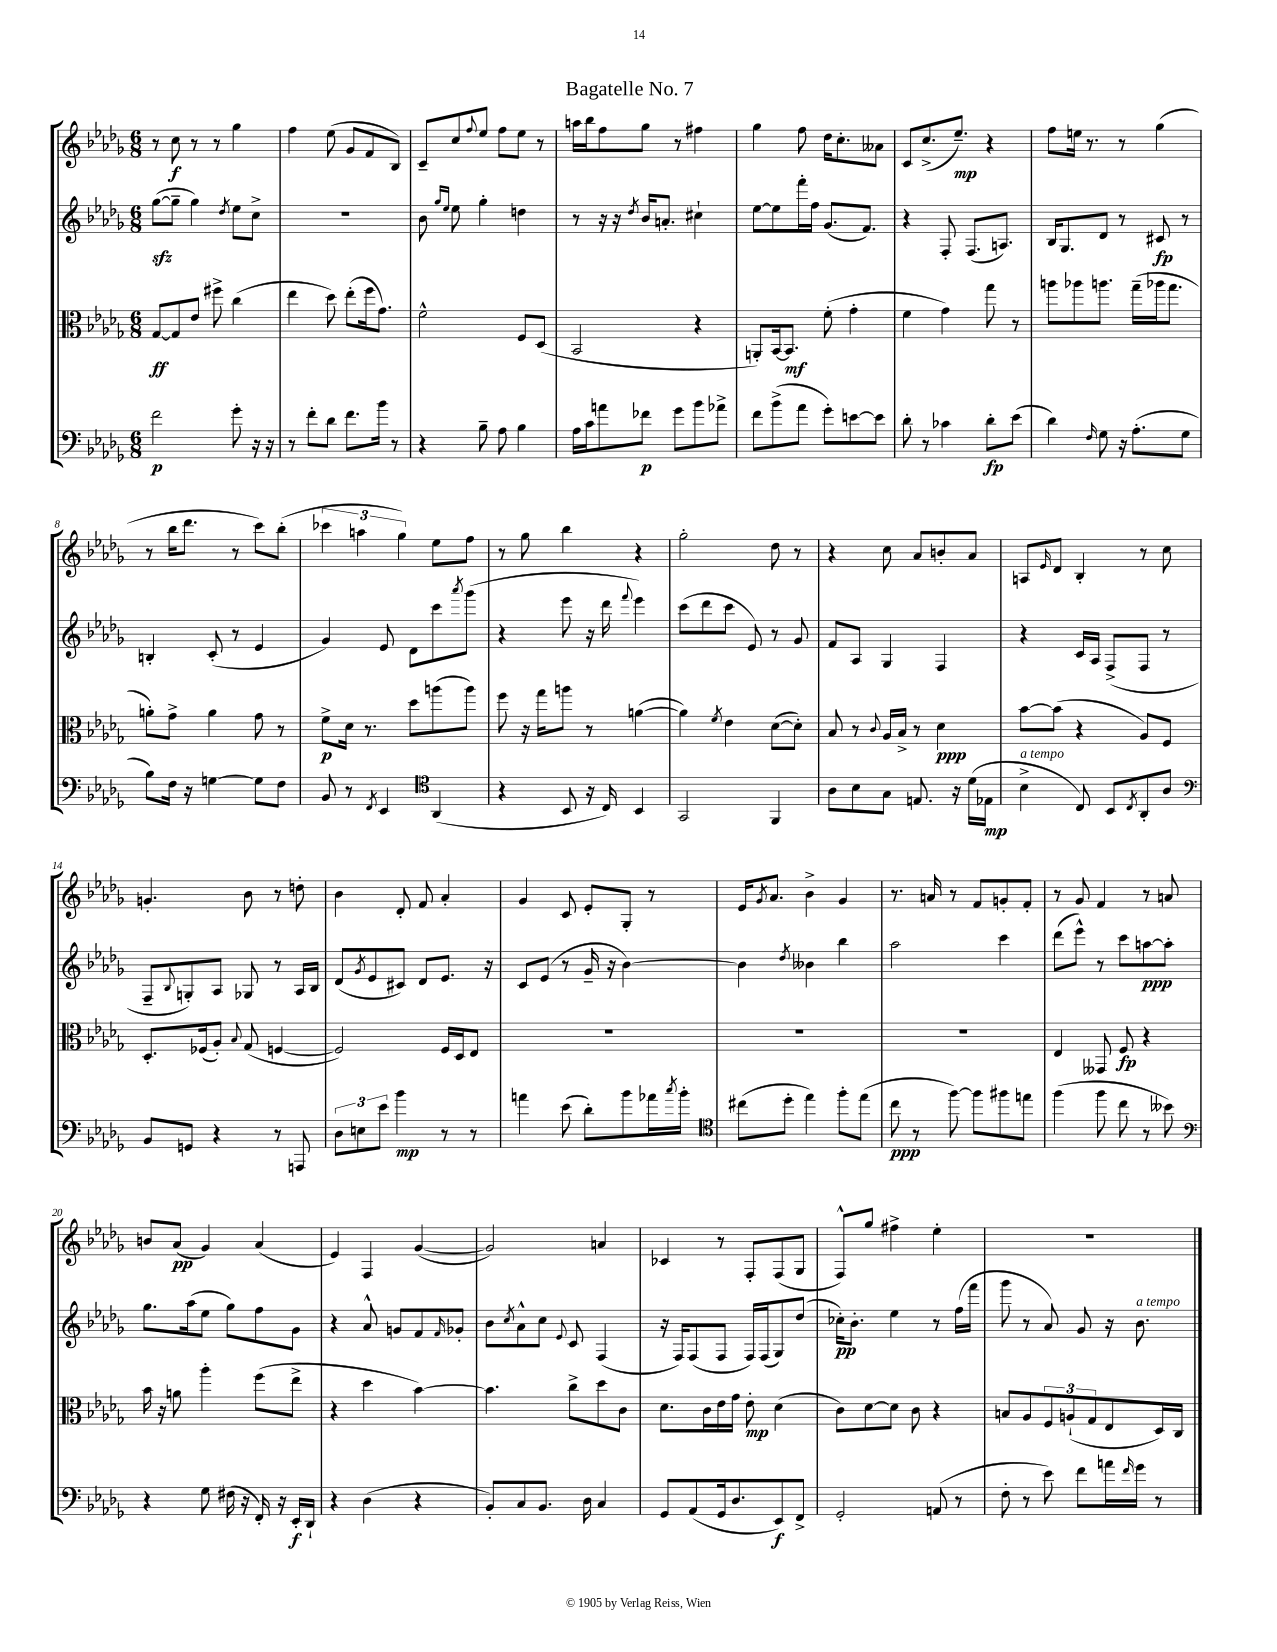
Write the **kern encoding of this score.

**kern	**dynam	**kern	**dynam	**kern	**dynam	**kern	**dynam
*part4	*part4	*part3	*part3	*part2	*part2	*part1	*part1
*staff4	*staff4	*staff3	*staff3	*staff2	*staff2	*staff1	*staff1
*clefF4	*	*clefC3	*	*clefG2	*	*clefG2	*
*k[b-e-a-d-g-]	*	*k[b-e-a-d-g-]	*	*k[b-e-a-d-g-]	*	*k[b-e-a-d-g-]	*
*M6/8	*	*M6/8	*	*M6/8	*	*M6/8	*
=1	=1	=1	=1	=1	=1	=1	=1
2f\	p	[8G-/L	ff	([8gg-zz\L	.	8r	.
.	.	8G-/]	.	8gg-~\J]	.	8cc\	f
.	.	8e-/J	.	4gg-\)	.	8r	.
.	.	8ff#X^\	.	.	.	8r	.
.	.	.	.	8qdd-/	.	.	.
8g-'\	.	(4cc\	.	8ee-\L	.	4gg-\	.
16r	.	.	.	8cc^\J	.	.	.
16r	.	.	.	.	.	.	.
=2	=2	=2	=2	=2	=2	=2	=2
8r	.	4ee-\	.	2.r	.	4ff\	.
8f'\L	.	.	.	.	.	.	.
8d-\J	.	8dd-\)	.	.	.	(8ee-\	.
8.f\L	.	(8ee-'\L	.	.	.	8g-/L	.
.	.	16ff\k	.	.	.	8f/	.
16b-\Jk	.	8.g-\J)	.	.	.	.	.
8r	.	.	.	.	.	8B-/J)	.
=3	=3	=3	=3	=3	=3	=3	=3
4r	.	2f^^\	.	8b-\	.	8c~/L	.
.	.	.	.	16qqgg-/LL	.	.	.
.	.	.	.	16qqee-/JJ	.	.	.
.	.	.	.	8ee-\	.	8cc/	.
.	.	.	.	.	.	8qqff/	.
8B-~\	.	.	.	4gg-'\	.	8ee-/J	.
8A-\	.	.	.	.	.	8ff\L	.
4B-\	.	8F/L	.	4ddn\	.	8ee-\J	.
.	.	(8D-/J	.	.	.	8r	.
=4	=4	=4	=4	=4	=4	=4	=4
16A-\LL	.	2BB-/	.	8r	.	16aan\LL	.
16c\J	.	.	.	.	.	16bb-\J	.
8an\	.	.	.	16r	.	8ff\	.
.	.	.	.	16r	.	.	.
.	.	.	.	8qdd-/	.	.	.
8f-X\J	p	.	.	16b-/KL	.	8gg-\J	.
.	.	.	.	8.an'/J	.	.	.
8g-\L	.	.	.	.	.	8r	.
8b-\	.	4r	.	4cc#X`\	.	4ff#X\	.
8a-X^\J	.	.	.	.	.	.	.
=5	=5	=5	=5	=5	=5	=5	=5
8f\L	.	8AAn'/L)	.	[8ee-\L	.	4gg-\	.
(8b-^\	.	[16BB-/k	.	8ee-\]	.	.	.
.	.	8.BB-/J]	mf	.	.	.	.
8a-\J	.	.	.	16fff'\L	.	8ff\	.
.	.	.	.	16ff\JJ	.	.	.
8g-'\L)	.	(8f'\	.	(8.g-/L	.	16dd-\KL	.
.	.	.	.	.	.	8.cc'\	.
[8en\	.	4g-'\	.	.	.	.	.
.	.	.	.	8.f/J)	.	.	.
8e\J]	.	.	.	.	.	8a--X\J	.
=6	=6	=6	=6	=6	=6	=6	=6
8d-'\	.	4f\	.	4r	.	8c/L	.
8r	.	.	.	.	.	(8.cc^/	.
4c-X\	.	4g-\)	.	8F'/	.	.	.
.	.	.	.	.	.	8.ee-~/J)	mp
.	.	.	.	(8.F/L	.	.	.
8d-'\L	fp	8gg-\	.	.	.	4r	.
.	.	.	.	8.An/J)	.	.	.
(8e-\J	.	8r	.	.	.	.	.
=7	=7	=7	=7	=7	=7	=7	=7
4d-\)	.	8aan\L	.	16B-/KL	.	8ff\L	.
.	.	.	.	8.G-/	.	.	.
.	.	8aa-X\	.	.	.	16een\Jk	.
.	.	.	.	.	.	8.r	.
16qqF/	.	.	.	.	.	.	.
8G-\	.	8.aan\J	.	8d-/J	.	.	.
16r	.	.	.	8r	.	8r	.
(8.A-'\L	.	(16gg-~\LL	.	.	.	.	.
.	.	16aa-X\J	.	8c#X/	fp	(4gg-\	.
.	.	8.gg-\J	.	.	.	.	.
8G-\J	.	.	.	8r	.	.	.
!!LO:LB:g=z
=8	=8	=8	=8	=8	=8	=8	=8
8B-\L)	.	8an'\L)	.	4Bn'/	.	8r	.
16F\Jk	.	8g-^\J	.	.	.	16bb-\KL	.
16r	.	.	.	.	.	8.ddd-\J	.
[4Gn\	.	4a\	.	(8c'/	.	.	.
.	.	.	.	8r	.	8r	.
8G\L]	.	8g-\	.	4e-/	.	8ccc\L)	.
8F\J	.	8r	.	.	.	(8bb-'\J	.
=9	=9	=9	=9	=9	=9	=9	=9
8BB-/	.	8f^\L	p	4g-/)	.	6ccc-X\	.
8r	.	16d-\Jk	.	.	.	.	.
.	.	.	.	.	.	6aan\	.
.	.	8.r	.	.	.	.	.
8qFF/	.	.	.	.	.	.	.
4EE-/	.	.	.	8e-/	.	.	.
.	.	.	.	.	.	6gg-\)	.
.	.	8dd-\L	.	8d-\L	.	.	.
*clefC4	*	*	*	*	*	*	*
(4AA-/	.	(8aan\	.	8ccc\	.	8ee-\L	.
.	.	.	.	8qaaa-/	.	.	.
.	.	8aa\J)	.	(8ggg-\J	.	8ff\J	.
=10	=10	=10	=10	=10	=10	=10	=10
4r	.	8ff\	.	4r	.	8r	.
.	.	16r	.	.	.	8gg-\	.
.	.	16gg-\KL	.	.	.	.	.
8BB-/	.	8aan\J	.	8eee-\	.	4bb-\	.
16r	.	8r	.	16r	.	.	.
16C/)	.	.	.	16ddd-\	.	.	.
.	.	.	.	8qqfff/	.	.	.
4BB-/	.	([4an\	.	4eee-\)	.	4r	.
=11	=11	=11	=11	=11	=11	=11	=11
2GG-/	.	4a\])	.	(8ccc\L	.	2gg-'\	.
.	.	.	.	8ddd-\	.	.	.
.	.	8qf/	.	.	.	.	.
.	.	4e-\	.	8ccc\J	.	.	.
.	.	.	.	8e-/)	.	.	.
4FF/	.	([8d-\L	.	8r	.	8dd-\	.
.	.	8d-'\J])	.	8g-/	.	8r	.
=12	=12	=12	=12	=12	=12	=12	=12
8A-\L	.	8B-/	.	8f/L	.	4r	.
8B-\	.	8r	.	8A-/J	.	.	.
.	.	8qqc/	.	.	.	.	.
8G-\J	.	16A-/LL	.	4G-/	.	8cc\	.
.	.	16B-^/JJ	.	.	.	.	.
8.En/	.	8r	.	.	.	8a-/L	.
.	.	4d-\	ppp	4F/	.	8bn'/	.
16r	.	.	.	.	.	.	.
(16d-\LL	.	.	.	.	.	8a-/J	.
16E-X\JJ	mp	.	.	.	.	.	.
=13	=13	=13	=13	=13	=13	=13	=13
!LO:TX:a:i:t=a tempo	!	!	!	!	!	!	!
4B-^\	.	[8b-\L	.	4r	.	8An/L	.
.	.	.	.	.	.	16qqe-/	.
.	.	(8b-\J]	.	.	.	8d-/J	.
8C/)	.	4r	.	16c/LL	.	4B-'/	.
.	.	.	.	16A-/JJ	.	.	.
8BB-/L	.	.	.	(8F^/L	.	.	.
8qC/	.	.	.	.	.	.	.
8AA-'/	.	8A-/L)	.	8F/J	.	8r	.
8A-/J	.	8F/J	.	8r	.	8cc\	.
!!LO:LB:g=z
=14	=14	=14	=14	=14	=14	=14	=14
*clefF4	*	*	*	*	*	*	*
8BB-/L	.	8.D-'/L	.	8F~/L	.	4.gn'/	.
.	.	.	.	8qqB-/	.	.	.
8GGn/J	.	.	.	8Gn'/)	.	.	.
.	.	(16F-X/k	.	.	.	.	.
4r	.	8A-'/J)	.	8A-/J	.	.	.
.	.	8qqB-/	.	.	.	.	.
.	.	(8G-/	.	8G-X/	.	8b-\	.
8r	.	[4Fn/	.	8r	.	8r	.
8AAAn/	.	.	.	16A-/LL	.	8ddn'\	.
.	.	.	.	16B-/JJ	.	.	.
=15	=15	=15	=15	=15	=15	=15	=15
12D-\L	.	2F/])	.	(8d-/L	.	4b-\	.
12En\	.	.	.	.	.	.	.
.	.	.	.	8qg-/	.	.	.
.	.	.	.	8e-/	.	.	.
12e-\J	.	.	.	.	.	.	.
4b-\	mp	.	.	8c#X/J)	.	8d-'/	.
.	.	.	.	8d-/L	.	8f/	.
8r	.	16F/LL	.	8.e-/J	.	4a-'/	.
.	.	16D-/J	.	.	.	.	.
8r	.	8E-/J	.	.	.	.	.
.	.	.	.	16r	.	.	.
=16	=16	=16	=16	=16	=16	=16	=16
4an\	.	2.r	.	8c/L	.	4g-/	.
.	.	.	.	(8e-/J	.	.	.
(8e-\	.	.	.	8r	.	8c/	.
8d-'\L)	.	.	.	16g-~/	.	8e-'/L	.
.	.	.	.	16r	.	.	.
8b-\	.	.	.	[4b-\)	.	8G-'/J	.
16a-X\L	.	.	.	.	.	8r	.
8qcc/	.	.	.	.	.	.	.
16b-'\JJ	.	.	.	.	.	.	.
=17	=17	=17	=17	=17	=17	=17	=17
*clefC4	*	*	*	*	*	*	*
(8cc#X\L	.	2.r	.	4b-\]	.	16e-/KL	.
.	.	.	.	.	.	8qg-/	.
.	.	.	.	.	.	8.a-/J	.
8dd-'\J	.	.	.	.	.	.	.
.	.	.	.	8qdd-/	.	.	.
4ee-\)	.	.	.	4b--X\	.	4b-^\	.
8ff'\L	.	.	.	4bb-\	.	4g-/	.
(8ee-\J	.	.	.	.	.	.	.
=18	=18	=18	=18	=18	=18	=18	=18
8cc\	ppp	2.r	.	2aa-\	.	8.r	.
8r	.	.	.	.	.	.	.
.	.	.	.	.	.	16an/	.
[8ff\)	.	.	.	.	.	8r	.
8ff\L]	.	.	.	.	.	8f/L	.
8ff#X\	.	.	.	4ccc\	.	8gn'/	.
8een\J	.	.	.	.	.	8f'/J	.
=19	=19	=19	=19	=19	=19	=19	=19
(4ff\	.	4E-/	.	(8ddd-\L	.	8r	.
.	.	.	.	8eee-^^\J)	.	8g-/	.
8ff\	.	8GG--X/	.	8r	.	4f/	.
8cc\	.	8F/	fp	8ccc\L	.	.	.
8r	.	4r	.	[8aan\	ppp	8r	.
8b--X\)	.	.	.	8aa'\J]	.	8an/	.
!!LO:LB:g=z
=20	=20	=20	=20	=20	=20	=20	=20
*clefF4	*	*	*	*	*	*	*
4r	.	16b-\	.	8.gg-\L	.	8bn/L	.
.	.	16r	.	.	.	.	.
.	.	8an\	.	.	.	(8a-/J	pp
.	.	.	.	(16aa-\k	.	.	.
8G-\	.	4aa-'\	.	8ee-\J	.	4g-/)	.
(16F#X\	.	.	.	8gg-\L)	.	.	.
16r	.	.	.	.	.	.	.
16FF'/)	.	(8ff\L	.	8ff\	.	(4a-/	.
16r	.	.	.	.	.	.	.
16EE-'/LL	f	8ee-^\J	.	8g-\J	.	.	.
16DD-`/JJ	.	.	.	.	.	.	.
=21	=21	=21	=21	=21	=21	=21	=21
4r	.	4r	.	4r	.	4e-/)	.
(4D-\	.	4dd-\	.	8a-^^/	.	4F/	.
.	.	.	.	8gn/L	.	.	.
4r	.	[4b-\)	.	8f/	.	([4g-/	.
.	.	.	.	16qqf/	.	.	.
.	.	.	.	8g-X'/J	.	.	.
=22	=22	=22	=22	=22	=22	=22	=22
8BB-'/L)	.	4.b-\]	.	8b-\L	.	2g-/])	.
.	.	.	.	8qcc/	.	.	.
8C/	.	.	.	8a-^^\	.	.	.
8.BB-/J	.	.	.	8cc\J	.	.	.
.	.	.	.	8qqe-/	.	.	.
.	.	8cc^\L	.	8c/	.	.	.
16D-\	.	.	.	.	.	.	.
4C/	.	8dd-\	.	(4F/	.	4an/	.
.	.	8c\J	.	.	.	.	.
=23	=23	=23	=23	=23	=23	=23	=23
8GG-/L	.	8.d-\L	.	16r	.	4c-X/	.
.	.	.	.	16F/KL)	.	.	.
(8AA-/	.	.	.	(8F/	.	.	.
.	.	16c\L	.	.	.	.	.
16GG-/k	.	16e-\	.	8F/J	.	8r	.
8.D-/	.	16g-\JJ	.	.	.	.	.
.	.	8e-'\	mp	16F/LL)	.	8F'/L	.
.	.	.	.	(16F/J	.	.	.
8EE-/)	f	(4d-\	.	8G-/)	.	(8F/	.
8FF^/J	.	.	.	(8dd-/J	.	8G-/J	.
=24	=24	=24	=24	=24	=24	=24	=24
2GG-'/	.	8c\L)	.	16cc-X'\KL)	pp	8F^^/L)	.
.	.	.	.	8.b-'\J	.	.	.
.	.	[8d-\	.	.	.	8gg-/J	.
.	.	8d-\J]	.	4ee-\	.	4ff#X^\	.
.	.	8c\	.	.	.	.	.
(8AAn/	.	4r	.	8r	.	4ee-'\	.
8r	.	.	.	(16ff\LL	.	.	.
.	.	.	.	16fff\JJ	.	.	.
=25	=25	=25	=25	=25	=25	=25	=25
8F'\	.	8Bn/L	.	8ggg-\	.	2.r	.
8r	.	8A-/	.	8r	.	.	.
8e-\)	.	12F/	.	8a-/)	.	.	.
.	.	(12An`/	.	.	.	.	.
8f\L	.	.	.	8g-/	.	.	.
.	.	12G-/	.	.	.	.	.
16an\L	.	8E-/	.	16r	.	.	.
16qqf/	.	.	.	.	.	.	.
!	!	!	!	!LO:TX:a:i:t=a tempo	!	!	!
16g-\JJ	.	.	.	8.b-\	.	.	.
8r	.	16D-/L)	.	.	.	.	.
.	.	16C/JJ	.	.	.	.	.
==	==	==	==	==	==	==	==
*-	*-	*-	*-	*-	*-	*-	*-
